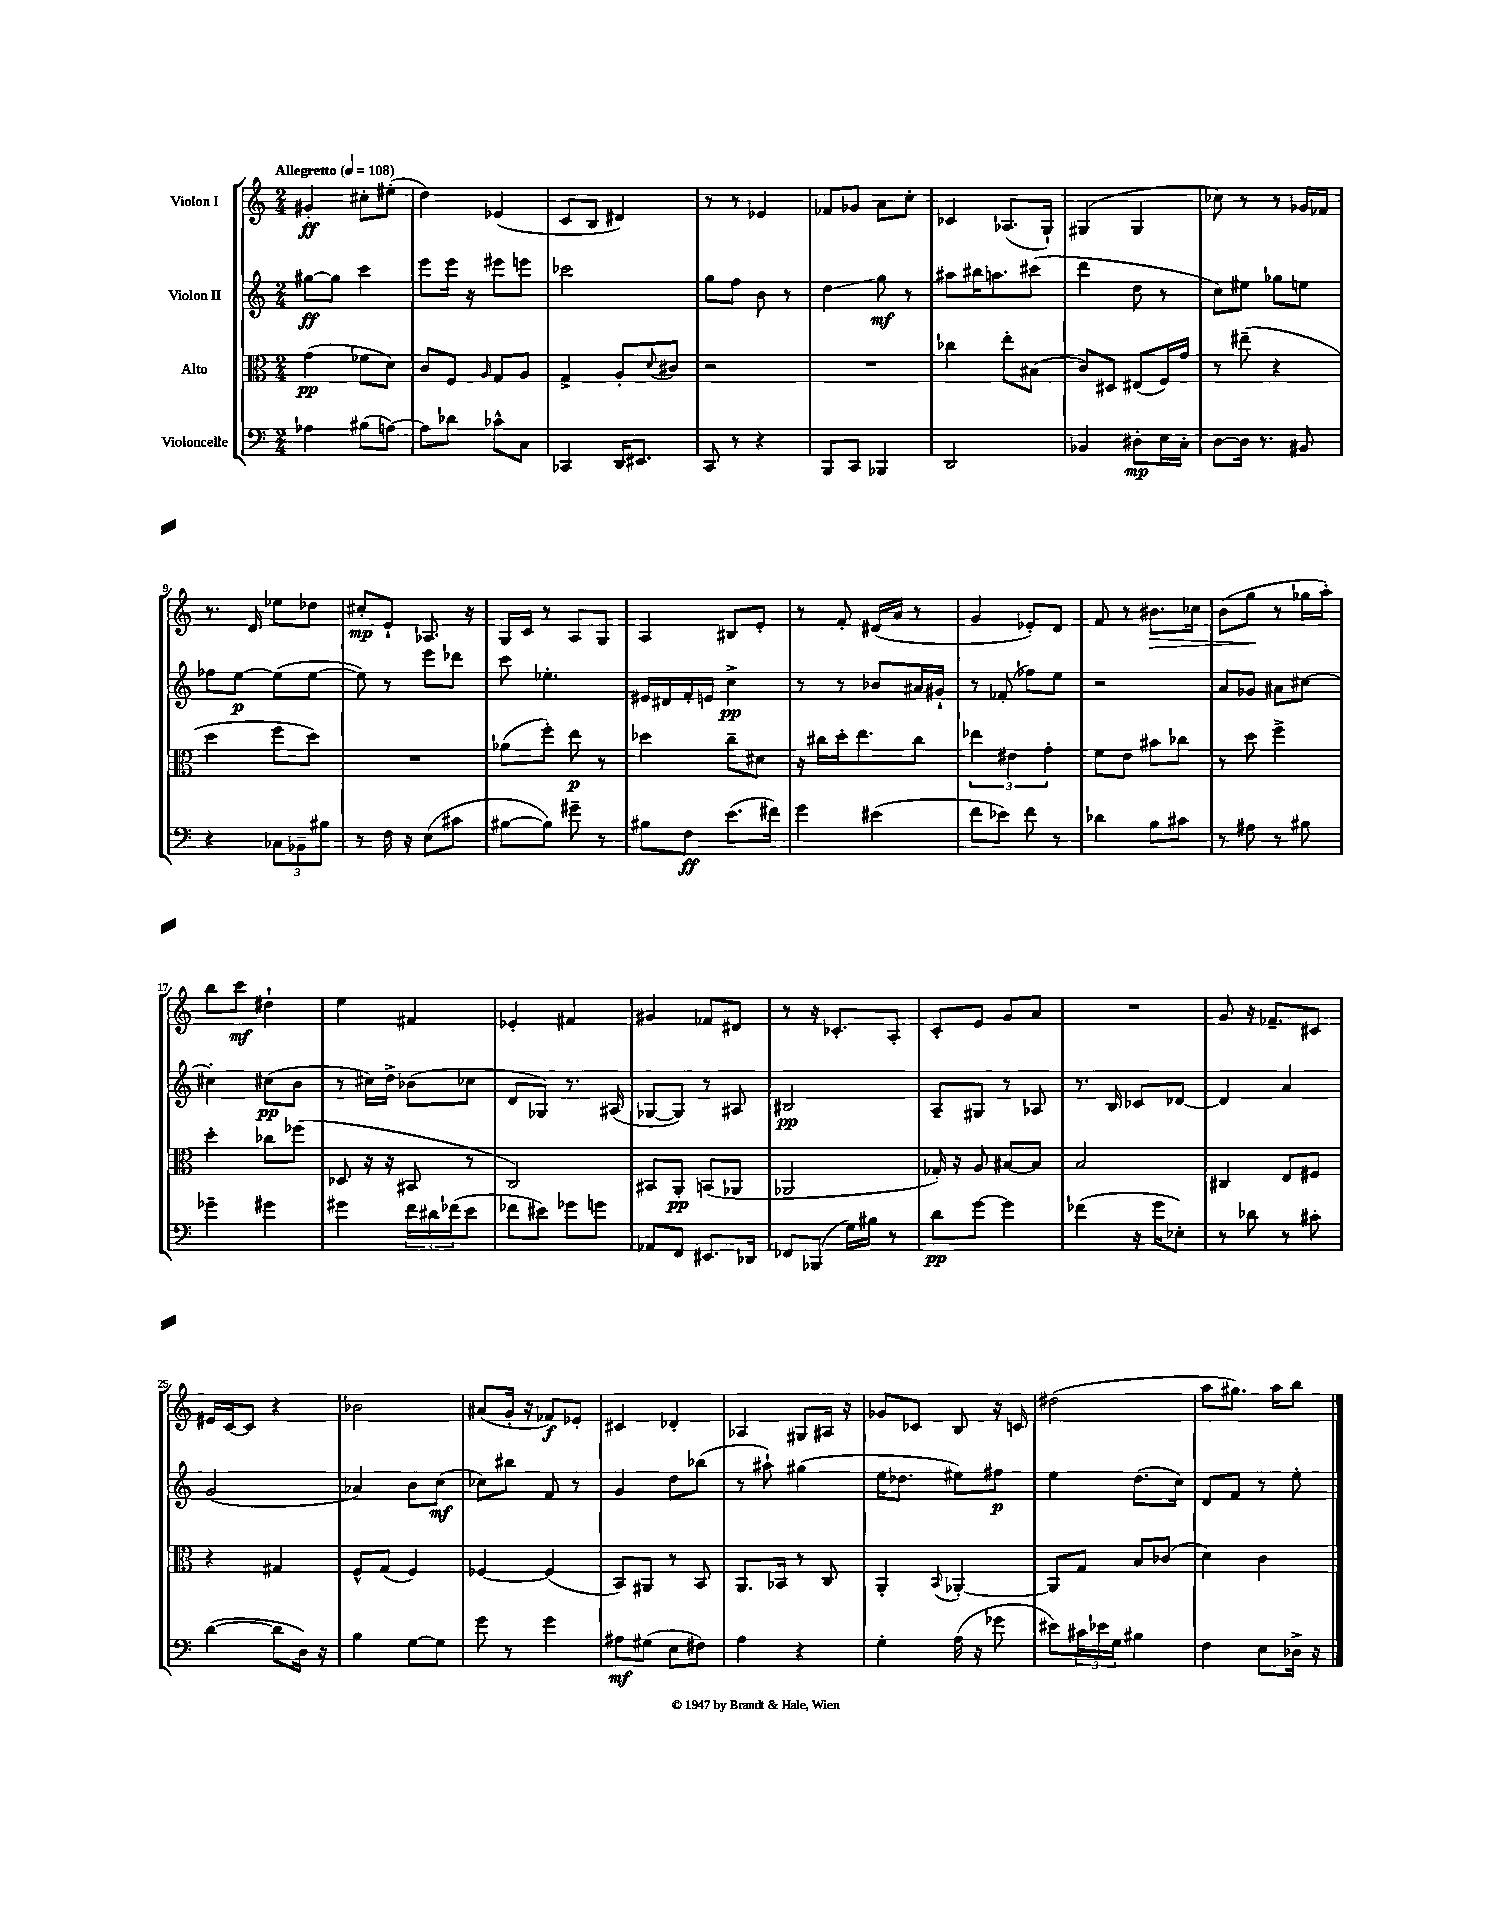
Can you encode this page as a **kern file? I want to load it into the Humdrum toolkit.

**kern	**kern	**kern	**kern
*staff4	*staff3	*staff2	*staff1
*clefF4	*clefC3	*clefG2	*clefG2
*k[]	*k[]	*k[]	*k[]
*M2/4	*M2/4	*M2/4	*M2/4
*MM108	*MM108	*MM108	*MM108
4A-\	(4g\	[8gg#\L	4g#'/
.	.	8gg#\]J	.
(8B#\L	8f-\L	4ccc\	8cc#'\L
[8A\J)	8d\J)	.	(8ee#'\J
=	=	=	=
8A\]L	8c/L	8eee\L	4dd\)
8d-\J	8F/J	16eee\Jk	.
.	.	16r	.
.	16qqA/	.	.
8c-^^\L	8G/L	8eee#\L	(4e-/
8C\J	8A/J	8eee\J	.
=	=	=	=
4CC-/	4G^/	2ccc-\	8c/L
.	.	.	8B/J
16DD/LK	8A'/L	.	4d#/)
8.EE#/J	.	.	.
.	8qqd/	.	.
.	8c#/J	.	.
=	=	=	=
8CC/	2r	8gg\L	8r
8r	.	8ff\J	8r
4r	.	8b\	4e-/
.	.	8r	.
=	=	=	=
8BBB/L	2r	4dd\	8f-/L
8CC/J	.	.	8g-/J
4BBB-/	.	8gg\	8a\L
.	.	8r	8cc'\J
=	=	=	=
2DD/	4cc-\	8aa#\L	4c-/
.	.	16bb#\K	.
.	.	8.aa\	.
.	8ee'\L	.	(8.A-/L
.	(8B#\J	(8ccc#\J	.
.	.	.	16G`/Jk)
=	=	=	=
4BB-/	8c/L)	4ddd\	(4G#/
.	8D#/J	.	.
8D#'\L	(8E#/L	8dd\	4G#/
16E\L	16F/L)	8r	.
16C'\JJ	16g/JJ	.	.
=	=	=	=
[8D\L	8r	8cc\L)	8cc-\)
16D\]Jk	(8ee#~\	8ee#\J	8r
8.r	.	.	.
.	4r	8gg-\L	8r
8BB#/	.	8ee\J	16g-/LL
.	.	.	16f-/JJ
=	=	=	=
4r	4dd\	8ff-\L	8.r
.	.	[8ee\J	.
.	.	.	16d/
12C-\L	8ff\L	(8ee\]L	8ee-\L
12BB-~\	.	.	.
.	8dd\J)	[8ee\J	8dd-\J
12B#\J	.	.	.
=	=	=	=
8r	2r	8ee\])	8cc#'/L
16F\	.	8r	8e`/J
16r	.	.	.
(8E\L	.	8eee\L	8.A-/
8c#\J	.	8ddd-\J	.
.	.	.	16r
=	=	=	=
[8B#\L	(8a-\L	8ccc\	16G/LL
.	.	.	16c/JJ
8B#\]J)	8ff'\J)	4.ee-'\	8r
8g#~\	8ee\	.	8A/L
8r	8r	.	8G/J
=	=	=	=
8B#\L	4dd-\	16e#/LL	4A/
.	.	16d#/	.
8F\J	.	16f'/	.
.	.	16e/JJ	.
(8.e\L	8cc~\L	4cc^\	8B#/L
.	8d#\J	.	8e'/J
16f#\Jk)	.	.	.
=	=	=	=
4g\	16r	8r	8r
.	16cc#\LL	.	.
.	16dd'\J	8r	8f'/
.	8.ee\	.	.
(4e#\	.	8b-/L	(16d#/LL
.	.	.	16a/JJ
.	8cc#\J	16a#/L	8r
.	.	16g#`/JJ	.
=	=	=	=
8f\L	6ee-\	8r	4g/
8e-\J)	.	(8f-'/	.
.	6e#\	.	.
8f\	.	8ff-\L)	8e-'/L)
.	6g'\	.	.
8r	.	8ee\J	8d/J
=	=	=	=
4d-\	8f\L	2r	8f/
.	8e\J	.	8r
8B\L	8b#\L	.	8.b#\L
8c#\J	8cc-\J	.	.
.	.	.	16cc-\Jk
=	=	=	=
8r	8r	8a/L	(8b\L
8A#\	8dd\	8g-/J	8gg\J
8r	4ff^\	8a#\L	8r
8B#\	.	[8cc#\J	16gg-\LL
.	.	.	16aa'\JJ)
=	=	=	=
4g-~\	4dd'\	4cc#'\]	8bb\L
.	.	.	8ccc\J
4g#\	8cc-\L	(8cc#\L	4dd#`\
.	(8ff-\J	8b\J	.
=	=	=	=
4g#\	8D-/	8r	4ee\
.	16r	16cc#\LL)	.
.	16r	16dd^\JJ	.
24f\LL	8BB#/	(8b-\L	4f#/
24d#\	.	.	.
(24f-\J	.	.	.
8e\J	8r	8cc-\J	.
=	=	=	=
8f-\L	2C/)	8d/L	4e-'/
8e#\J)	.	8G-/J)	.
8g-\L	.	8.r	4f#/
8g\J	.	.	.
.	.	(16A#/	.
=	=	=	=
8AA-/L	8BB#/L	[8G-/L	4g#/
8FF/J	8AA'/J	8G-/]J)	.
8.EE#/L	(8BB/L	8r	8f-/L
.	8AA-/J	8A#/	8d#/J
16DD-/Jk	.	.	.
=	=	=	=
8FF-/L	2AA-/	2B#/	8r
(8BBB-/J	.	.	16r
.	.	.	8.c-'/L
16G\LL)	.	.	.
16B#\JJ	.	.	.
8r	.	.	8A'/J
=	=	=	=
8d\L	16G-'/)	8A~/L	8c'/L
.	16r	.	.
[8g\J	8A/	8G#/J	8e/J
4g\]	[8B#/L	8r	8g/L
.	8B#/]J	8A-/	8a/J
=	=	=	=
(4f-\	2B/	8.r	2r
.	.	16B/	.
16r	.	8c-/L	.
16g\LK	.	.	.
8E-'\J)	.	[8d-/J	.
=	=	=	=
8r	4C#/	4d-/]	8g/
8d-\	.	.	16r
.	.	.	8.f-~/L
8r	8E/L	4a/	.
8c#'\	8F#/J	.	8c#/J
=	=	=	=
([4d\	4r	(2g/	16e#/LL
.	.	.	[16c/J
.	.	.	8c/]J
8d\]L	4G#/	.	4r
16D\Jk)	.	.	.
16r	.	.	.
=	=	=	=
4B\	8F^^/L	4a-/)	2b-\
.	(8G/J	.	.
[8G\L	4F/)	8b\L	.
8G\]J	.	(8cc\J	.
=	=	=	=
8g\	[4F-/	8cc-\L)	(8a#/L
8r	.	8bb#\J	16g'/Jk
.	.	.	16r
4g\	(4F-/]	8f/	8f-/L)
.	.	8r	8e-'/J
=	=	=	=
8A#\L	8BB/L)	4g/	4c#/
(8G#\J	8AA#/J	.	.
8E\L	8r	8dd\L	4d-'/
8F#\J)	8BB/	(8bb-\J	.
=	=	=	=
4A\	8.AA/L	8r	4A-/
.	.	8aa#`\)	.
.	16BB-/Jk	.	.
4r	8r	(4gg#\	8G#/L
.	8C/	.	16A#/Jk
.	.	.	16r
=	=	=	=
4G'\	4AA'/	16ee\LK	8g-/L
.	.	8.dd-\J	.
.	.	.	8c-/J
.	8qqBB/	.	.
(16A\	[4AA-'/	8ee#\L)	8B/
16r	.	.	.
8g-\	.	8ff#\J	16r
.	.	.	16c/
=	=	=	=
8e#\L)	8AA-/]L	4ee\	(2dd#\
24c#\L	8G/J	.	.
24e-\	.	.	.
24G\JJ	.	.	.
4B#\	8B/L	(8.dd\L	.
.	(8c-/J	.	.
.	.	16cc\Jk)	.
=	=	=	=
4F\	4d\)	8d/L	8aa\L
.	.	8f/J	8.gg#\J)
8E\L	4c\	8r	.
.	.	.	16aa\LK
16D-^\Jk	.	8ee'\	8bb\J
16r	.	.	.
==	==	==	==
*-	*-	*-	*-
